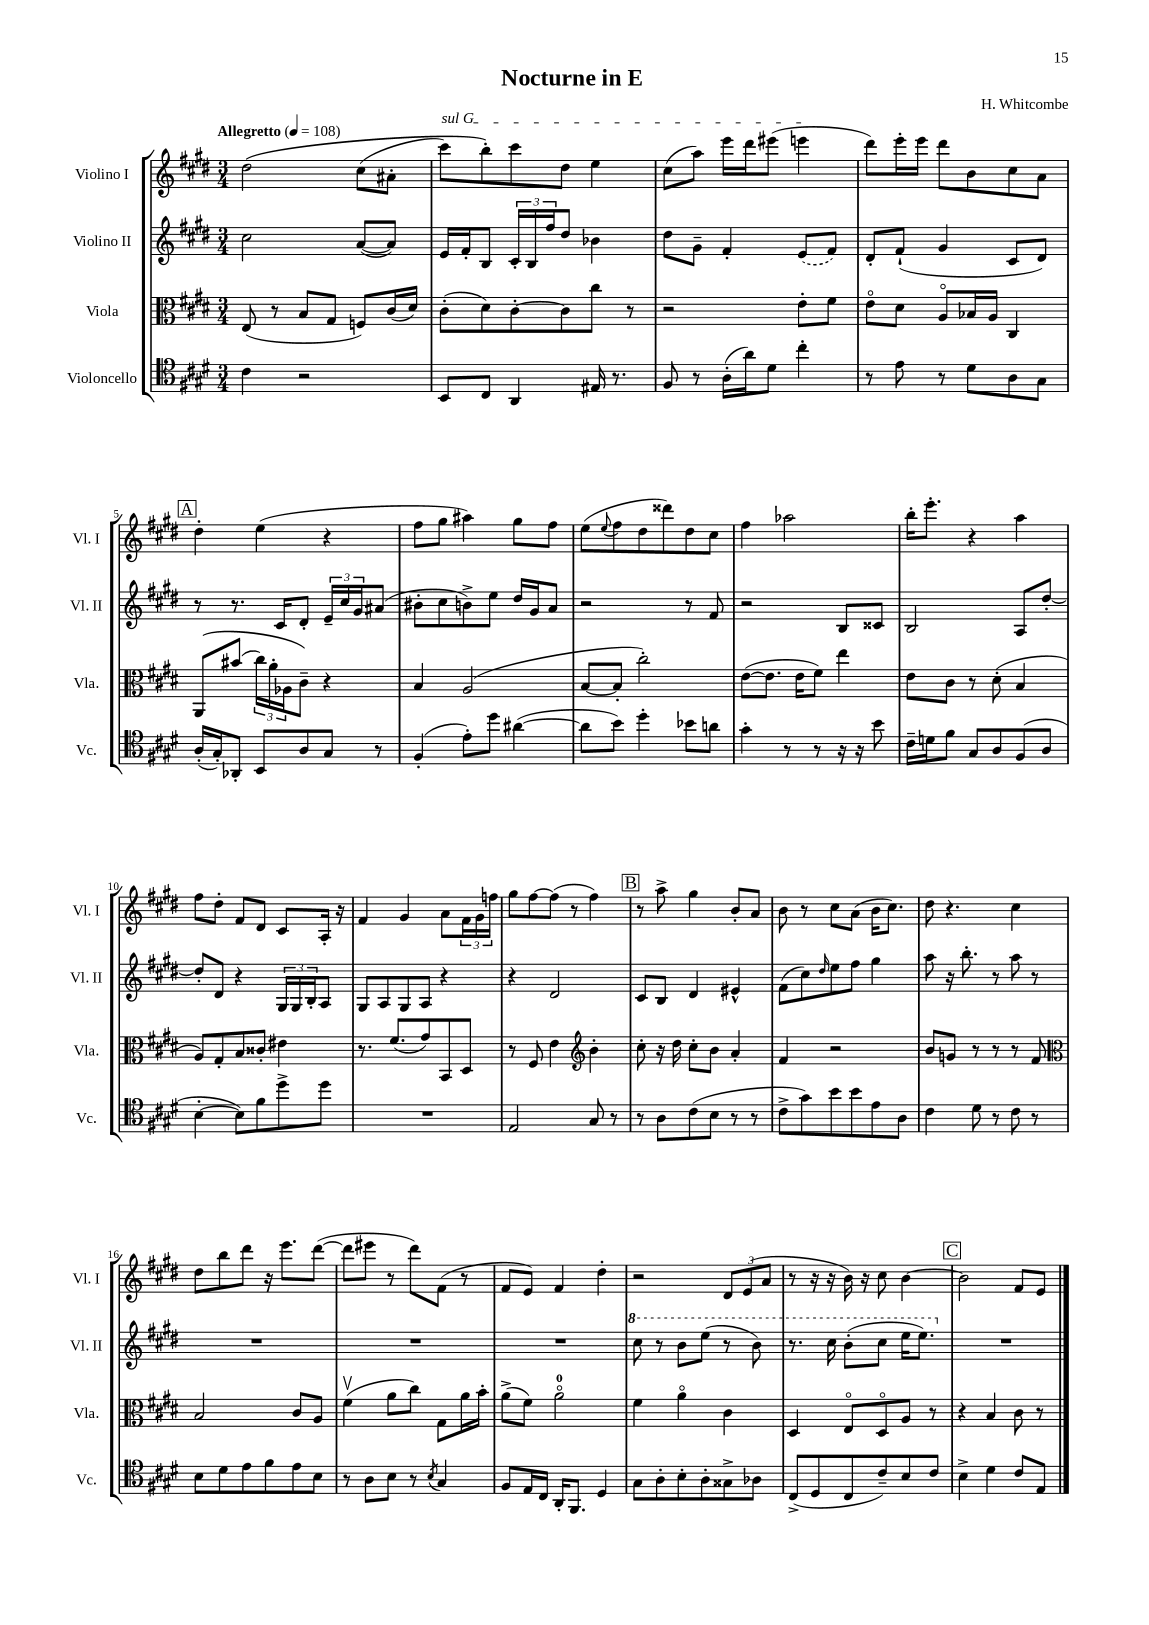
\header { title = "Nocturne in E" composer = "H. Whitcombe" }
<<
\new StaffGroup <<
\new Staff = "s0" \with { instrumentName = "Violino I" shortInstrumentName = "Vl. I" } {
    \clef treble \key e \major \numericTimeSignature \time 3/4 \tempo "Allegretto" 4 = 108
    dis''2\( cis''8( ais'8-. |
    \once \override TextSpanner.bound-details.left.text = \markup { \italic "sul G" } cis'''8\startTextSpan) b''8-.\) cis'''8 dis''8 e''4 |
    cis''8( a''8) e'''16 dis'''16 eis'''8( e'''4\stopTextSpan |
    dis'''8) e'''16-. e'''16 dis'''8 b'8 cis''8 a'8 |
    \mark \markup { \box "A" } dis''4-. e''4( r4 |
    fis''8 gis''8 ais''4) gis''8 fis''8 |
    e''8( \appoggiatura { e''8 } fis''8 dis''8 disis'''8) dis''8 cis''8 |
    fis''4 aes''2 |
    b''16-. e'''8.-. r4 a''4 |
    fis''8 dis''8-. fis'8 dis'8 cis'8 a16-. r16 |
    fis'4 gis'4 a'8 \tuplet 3/2 { fis'16 gis'16 f''16 } |
    gis''8 fis''8~ fis''8( r8 fis''4) |
    \mark \markup { \box "B" } r8 a''8-> gis''4 b'8-. a'8 |
    b'8 r8 cis''8 a'8( b'16 cis''8.) |
    dis''8 r4. cis''4 |
    dis''8 b''8 dis'''8 r16 e'''8. dis'''8~( |
    dis'''8 eis'''8 r8 dis'''8) fis'8( r8 |
    fis'8 e'8) fis'4 dis''4-. |
    r2 \tuplet 3/2 { dis'8 e'8( a'8 } |
    r8 r16 r16 b'16) r16 cis''8 b'4~ |
    \mark \markup { \box "C" } b'2 fis'8 e'8 \bar "|." |
}
\new Staff = "s1" \with { instrumentName = "Violino II" shortInstrumentName = "Vl. II" } {
    \clef treble \key e \major \numericTimeSignature \time 3/4
    cis''2 a'8~( a'8) |
    e'16 fis'16-. b8 \tuplet 3/2 { cis'16-. b16 fis''16 } dis''8 bes'4 |
    dis''8 gis'8-- fis'4-. \once \slurDashed e'8( fis'8) |
    dis'8-. fis'8-!( gis'4 cis'8 dis'8) |
    \mark \markup { \box "A" } r8 r8. cis'16 dis'8-. \tuplet 3/2 { e'16-- cis''16 gis'16 } ais'8( |
    bis'8-. cis''8 b'8->) e''8 dis''16 gis'16 a'8 |
    r2 r8 fis'8 |
    r2 b8 cisis'8 |
    b2 a8 dis''8~-. |
    dis''8-. dis'8 r4 \tuplet 3/2 { gis16 gis16 b16-. } a8 |
    gis8 a8 gis8 a8 r4 |
    r4 dis'2 |
    \mark \markup { \box "B" } cis'8 b8 dis'4 eis'4-^ |
    fis'8( cis''8) \grace { dis''16 } e''8 fis''8 gis''4 |
    a''8 r16 b''8.-. r8 a''8 r8 |
    R2. |
    R2. |
    R2. |
    \ottava #1 cis'''8 r8 b''8 e'''8( r8 b''8) |
    r8. cis'''16 b''8-.( cis'''8 e'''16 e'''8.) \ottava #0 |
    \mark \markup { \box "C" } R2. \bar "|." |
}
\new Staff = "s2" \with { instrumentName = "Viola" shortInstrumentName = "Vla." } {
    \clef alto \key e \major \numericTimeSignature \time 3/4
    e8( r8 b8 gis8 f8) cis'16( dis'16) |
    cis'8-.( dis'8) cis'8~-. cis'8 cis''8 r8 |
    r2 e'8-. fis'8 |
    e'8\flageolet dis'8 a8\flageolet bes16 a16 cis4 |
    \mark \markup { \box "A" } a,8\( bis'8( \tuplet 3/2 { cis''16) a'16-. aes16 } cis'8--\) r4 |
    b4 a2( |
    b8~ b8-. cis''2-.) |
    e'8~( e'8. e'16 fis'8) e''4 |
    e'8 cis'8 r8 dis'8-.( b4 |
    a8) gis8-. b8 cisis'8-. eis'4 |
    r8. fis'8.( gis'8) b,8 dis8 |
    r8 fis8 e'4 \clef treble b'4-. |
    \mark \markup { \box "B" } cis''8-. r16 dis''16 cis''8-. b'8 a'4-. |
    fis'4 r2 |
    b'8 g'8 r8 r8 r8 fis'8 |
    \clef alto b2 cis'8 a8 |
    fis'4\upbow( a'8 cis''8) gis8 a'16 b'16-. |
    a'8->( fis'8) a'2-0\flageolet |
    fis'4 a'4\flageolet cis'4 |
    dis4 e8\flageolet dis8\flageolet a8 r8 |
    \mark \markup { \box "C" } r4 b4 cis'8 r8 \bar "|." |
}
\new Staff = "s3" \with { instrumentName = "Violoncello" shortInstrumentName = "Vc." } {
    \clef tenor \key e \major \numericTimeSignature \time 3/4
    cis'4 r2 |
    b,8 cis8 a,4 eis16 r8. |
    fis8 r8 a16-.( a'16) dis'8 cis''4-. |
    r8 e'8 r8 dis'8 a8 gis8 |
    \mark \markup { \box "A" } a16-.( gis16-.) aes,8-. b,8 a8 gis8 r8 |
    fis4-.( e'8-.) dis''8 ais'4~( |
    ais'8 b'8) dis''4-. bes'8 a'8 |
    gis'4-. r8 r8 r16 r16 b'8 |
    cis'16-- d'16 fis'8 gis8 a8 fis8( a8 |
    b4~-. b8) fis'8 dis''8-> dis''8 |
    R2. |
    e2 gis8 r8 |
    \mark \markup { \box "B" } r8 a8 cis'8( b8 r8 r8 |
    cis'8-> gis'8) b'8 b'8 e'8 a8 |
    cis'4 dis'8 r8 cis'8 r8 |
    b8 dis'8 e'8 fis'8 e'8 b8 |
    r8 a8 b8 r8 \acciaccatura { b8 } gis4 |
    fis8 e16 cis16 a,16-. fis,8. dis4 |
    gis8 a8-. b8-. a8-. gisis8-> aes8 |
    cis8->( dis8 cis8 cis'8--) b8 cis'8 |
    \mark \markup { \box "C" } b4-> dis'4 cis'8 e8 \bar "|." |
}
>>
>>
